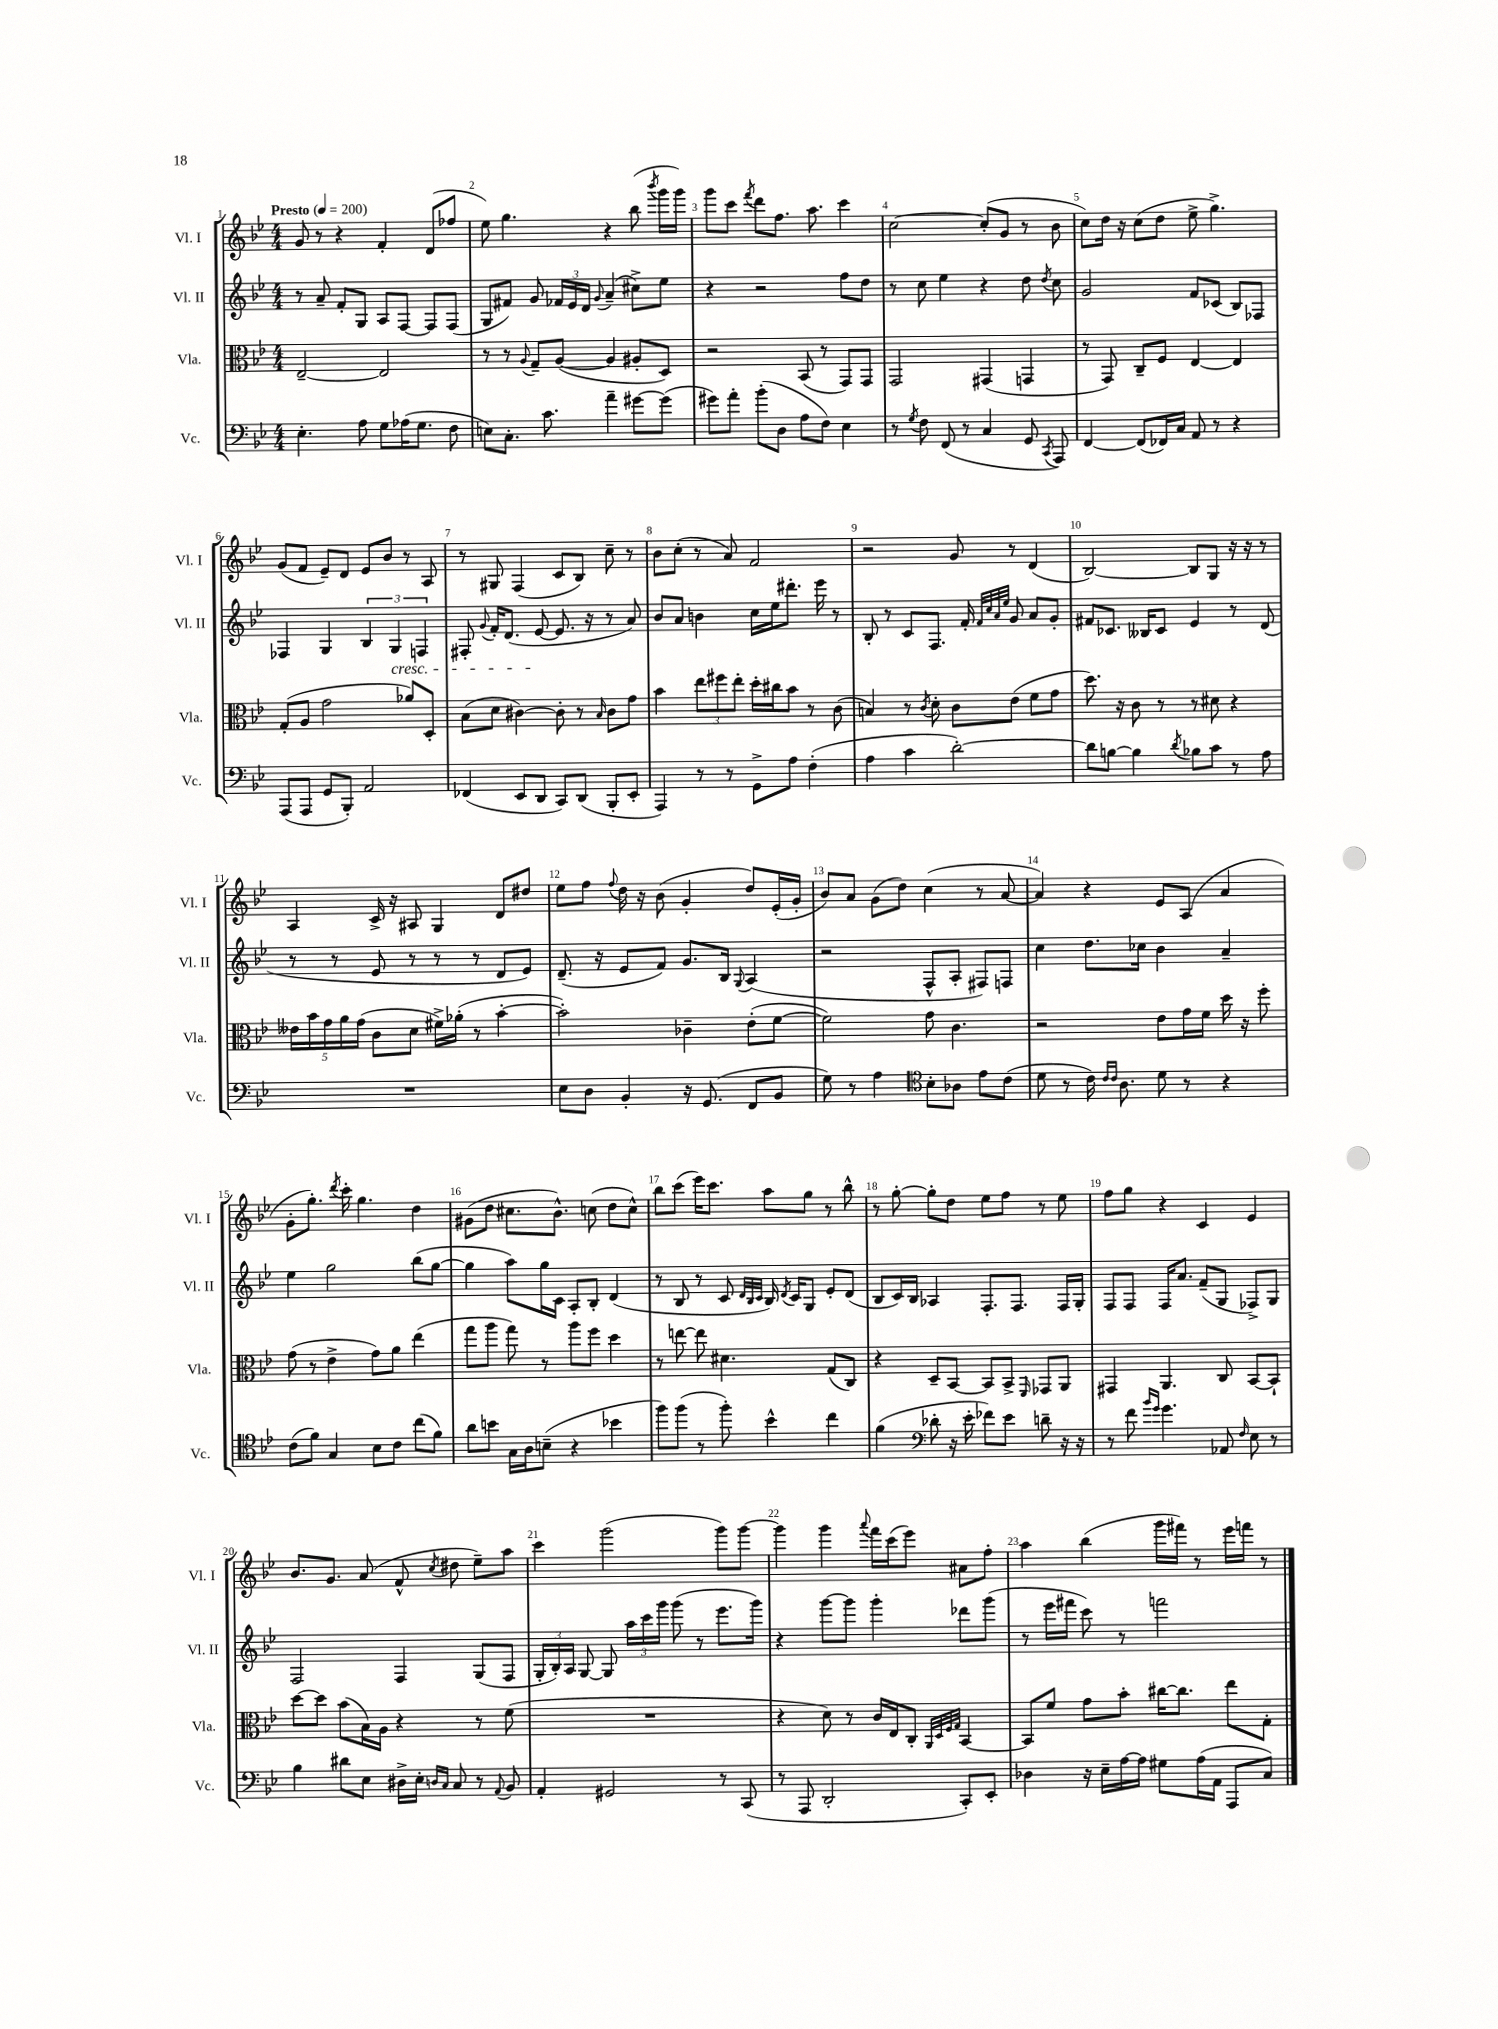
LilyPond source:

<<
\new StaffGroup <<
\new Staff = "s0" \with { instrumentName = "Vl. I" shortInstrumentName = "Vl. I" } {
    \clef treble \key bes \major \numericTimeSignature \time 4/4 \tempo "Presto" 4 = 200
    \autoBeamOff g'8 r8 r4 f'4-. d'8[( fes''8] |
    ees''8) g''4. r4 bes''8( \acciaccatura { bes'''8 } g'''16[ g'''16]) |
    g'''8[ c'''8] \acciaccatura { f'''8 } d'''8[ f''8.] a''8. c'''4 |
    c''2~ c''8[-.( g'8] r8 bes'8 |
    c''8[) d''16] r16 c''8[( d''8] ees''8-> g''4.->) |
    g'8[( f'8] ees'8[--) d'8] ees'8[ bes'8] r8 a8 |
    r8 gis8 f4( c'8[ bes8]) c''8-- r8 |
    bes'8[ c''8]-.( r8 a'8) f'2 |
    r2 g'8 r8 d'4( |
    bes2~) bes8[ g8] r16 r16 r8 |
    a4 c'16-> r16 ais8 g4 d'8[ dis''8] |
    ees''8[ f''8] \appoggiatura { f''8 } d''16 r16 bes'8( g'4-. d''8[) ees'16-.( g'16]-. |
    bes'8[) a'8] g'8[( d''8]) c''4( r8 a'8~ |
    a'4) r4 ees'8[ a8]( a'4 |
    g'8[-. g''8.]-.) \acciaccatura { d'''8 } c'''16-. g''4. d''4 |
    gis'8[( d''8] cis''8.[ bes'8.]-^) c''8( d''8[ c''8]-^) |
    bes''8[ c'''8]( ees'''16[) c'''8.] a''8[ g''8] r8 bes''8-^ |
    r8 g''8~-. g''8[-. d''8] ees''8[ f''8] r8 ees''8 |
    f''8[ g''8] r4 c'4 ees'4 |
    bes'8.[ g'8.] a'8( f'8-^ \acciaccatura { c''8 } dis''8 ees''8[--) a''8] |
    c'''4 g'''2( g'''8[) g'''8]~ |
    g'''4 g'''4 \appoggiatura { a'''8 } f'''16[ c'''16( ees'''8]) ais'8[ f''8]-. |
    a''4 bes''4( g'''16[ fis'''16]) r8 ees'''16[ f'''16] r8 \bar "|." |
}
\new Staff = "s1" \with { instrumentName = "Vl. II" shortInstrumentName = "Vl. II" } {
    \clef treble \key bes \major \numericTimeSignature \time 4/4
    \autoBeamOff r8 a'8-- f'8[-. g8] a8[ f8]~ f8[ f8]( |
    g8[ fis'8]) g'8 \tuplet 3/2 { fes'16[ ees'16 d'16] } \appoggiatura { g'8 } a'4--( cis''8[->) ees''8] |
    r4 r2 f''8[ d''8] |
    r8 c''8 ees''4 r4 d''8 \acciaccatura { d''8 } c''8 |
    g'2 f'8[ ces'8]( bes8[) fes8] |
    fes4 g4 \tuplet 3/2 { bes4 g4\cresc f4 } |
    fis8-. \appoggiatura { g'8 } f'16[-. d'8.]( ees'8~\! ees'8. r16 r8 a'8) |
    bes'8[ a'8] b'4 c''16[ ees''16 dis'''8.]-. ees'''16 r8 |
    bes8-. r8 c'8[ f8.] f'16-. \grace { f'32[ c''32 a'32 ees''32] } g'8 a'8[ g'8]-. |
    fis'8[ ces'8.] beses16[ ces'8] ees'4 r8 d'8( |
    r8 r8 ees'8 r8 r8 r8 d'8[ ees'8]) |
    d'8.--( r16 ees'8[ f'8]) g'8.[ bes16] \appoggiatura { g8 } a4( |
    r2 f8[-^ a8]-. fis8[) f8] |
    c''4 d''8.[ ces''16] bes'4 a'4-- |
    ees''4 g''2 bes''8[( g''8]~ |
    g''4 a''8[) g''16 c'16] a8[-. bes8]-. d'4( |
    r8 bes8 r8 c'8 \grace { d'32[ bes32 c'32] } bes16) \acciaccatura { d'8 } c'16[ g8] ees'8[-. d'8]( |
    bes8[ c'16) bes16] aes4 f8.[-. f8.] f16[ g16]-. |
    f8[ f8] f16[ a'8.] f'8[--( g8] fes8[->) g8] |
    f2 f4 g8[( f8] |
    \tuplet 3/2 { g16[-. bes16-.) a16] } g8~ g8 \tuplet 3/2 { a''16[ c'''16 g'''16] } g'''8( r8 ees'''8.[ g'''16]) |
    r4 g'''8[~ g'''8] g'''4-. des'''8[ g'''8]( |
    r8 ees'''16[ fis'''16] c'''8) r8 f'''2 \bar "|." |
}
\new Staff = "s2" \with { instrumentName = "Vla." shortInstrumentName = "Vla." } {
    \clef alto \key bes \major \numericTimeSignature \time 4/4
    \autoBeamOff ees2~-- ees2 |
    r8 r8 \appoggiatura { a8 } g8[-- a8]~( a4 ais8[-. d8]) |
    r2 bes,8( r8 g,8[) g,8] |
    g,2 gis,4( g,4 |
    r8 g,8) c8[-- f8] ees4~ ees4 |
    g8[-.( a8] g'2 aes'8[) d8]-. |
    bes8[( d'8] cis'4~) cis'8-. r8 \grace { bes16 } cis'8[ g'8] |
    bes'4 \tuplet 3/2 { ees''8[ fis''8 ees''8]-. } d''16[-. cis''16 bes'8] r8 c'8( |
    b4) r8 \acciaccatura { c'8 } d'8-. c'8[ ees'8]( f'8[ g'8] |
    d''8.) r16 c'8 r8 r8 dis'8 r4 |
    \tuplet 5/4 { eeses'16[ bes'16 g'16 a'16 g'16]( } c'8[ d'8] fis'16[->) aes'16]-.( r8 bes'4~-. |
    bes'2-.) ces'4-- ees'8[-.( f'8]~ |
    f'2) g'8 c'4. |
    r2 ees'8[ g'16 f'16] d''16 r16 f''8-. |
    g'8( r8 ees'4-> g'8[) a'8] ees''4( |
    g''8[ a''8] g''8) r8 a''8[ f''8] d''4 |
    r8 e''8~ e''8 dis'4. g8[( c8]) |
    r4 d8[-- bes,8]~ bes,8[ bes,8]-> \grace { f,16 } ges,8[ a,8] |
    gis,4 a,4. c8 bes,8[~ bes,8]-! |
    d''8[~ d''8] bes'8[( bes16) a16] r4 r8 f'8( |
    R1 |
    r4 d'8) r8 c'16[ ees16 c8]-. \grace { a,32[ d32 f32 g32] } bes,4~ |
    bes,8[ f'8] g'8[ bes'8]-. cis''16[~ cis''8.] ees''8[ g8]-. \bar "|." |
}
\new Staff = "s3" \with { instrumentName = "Vc." shortInstrumentName = "Vc." } {
    \clef bass \key bes \major \numericTimeSignature \time 4/4
    \autoBeamOff ees4.-. a8 g8[ aes16( g8.] f8 |
    e8[) c8.]-. c'8. a'4-- gis'8[~ gis'8]( |
    gis'8[) a'8]-. bes'8[-.( d8] a8[ f8]) ees4 |
    r8 \acciaccatura { g8 } f8 f,8( r8 c4 g,8 \acciaccatura { c,8 } a,,8) |
    f,4~ f,8[( fes,16) c16] a,8 r8 r4 |
    a,,8[( a,,8] g,8[ bes,,8]-.) a,2 |
    fes,4( ees,8[ d,8] c,8[) d,8]( bes,,8[-. ees,8]-. |
    a,,4) r8 r8 g,8[-> a8] f4-.( |
    a4 c'4 d'2~-.) |
    d'8[ b8]~ b4 \acciaccatura { d'8 } bes8[ c'8] r8 a8 |
    R1 |
    ees8[ d8] bes,4-. r16 g,8.( f,8[ bes,8] |
    g8) r8 a4 \clef tenor bes8[-. aes8] ees'8[ c'8]( |
    d'8 r8 c'16) \grace { c'16[ c'16] } a8. d'8 r8 r4 |
    c'8[( f'8]) g4 bes8[ c'8] c''8[( f'8]) |
    a'8[ b'8] g16[ a16 b8]--( r4 bes'4 |
    f''8[) f''8]( r8 f''8-.) bes'4-^ c''4 |
    f'4( \clef bass des'8-. r16 ees'16-. fes'8[) ees'8] d'8-- r16 r16 |
    r8 f'8 \grace { bes'16[ g'16] } g'4. aes,8 \grace { f16 } ees8 r8 |
    bes4 dis'8[ ees8] dis16[-> ees16]-. \grace { d16[ c16] } c8 r8 \appoggiatura { a,8 } bes,8 |
    a,4-. gis,2 r8 c,8( |
    r8 a,,8 d,2-. c,8[-.) ees,8]-. |
    des4 r16 ees16[-- a16~ a16] gis8[ a16( a,16] a,,8[ c8]) \bar "|." |
}
>>
>>
\layout { \context { \Score \override BarNumber.break-visibility = ##(#f #t #t) barNumberVisibility = #all-bar-numbers-visible } }
